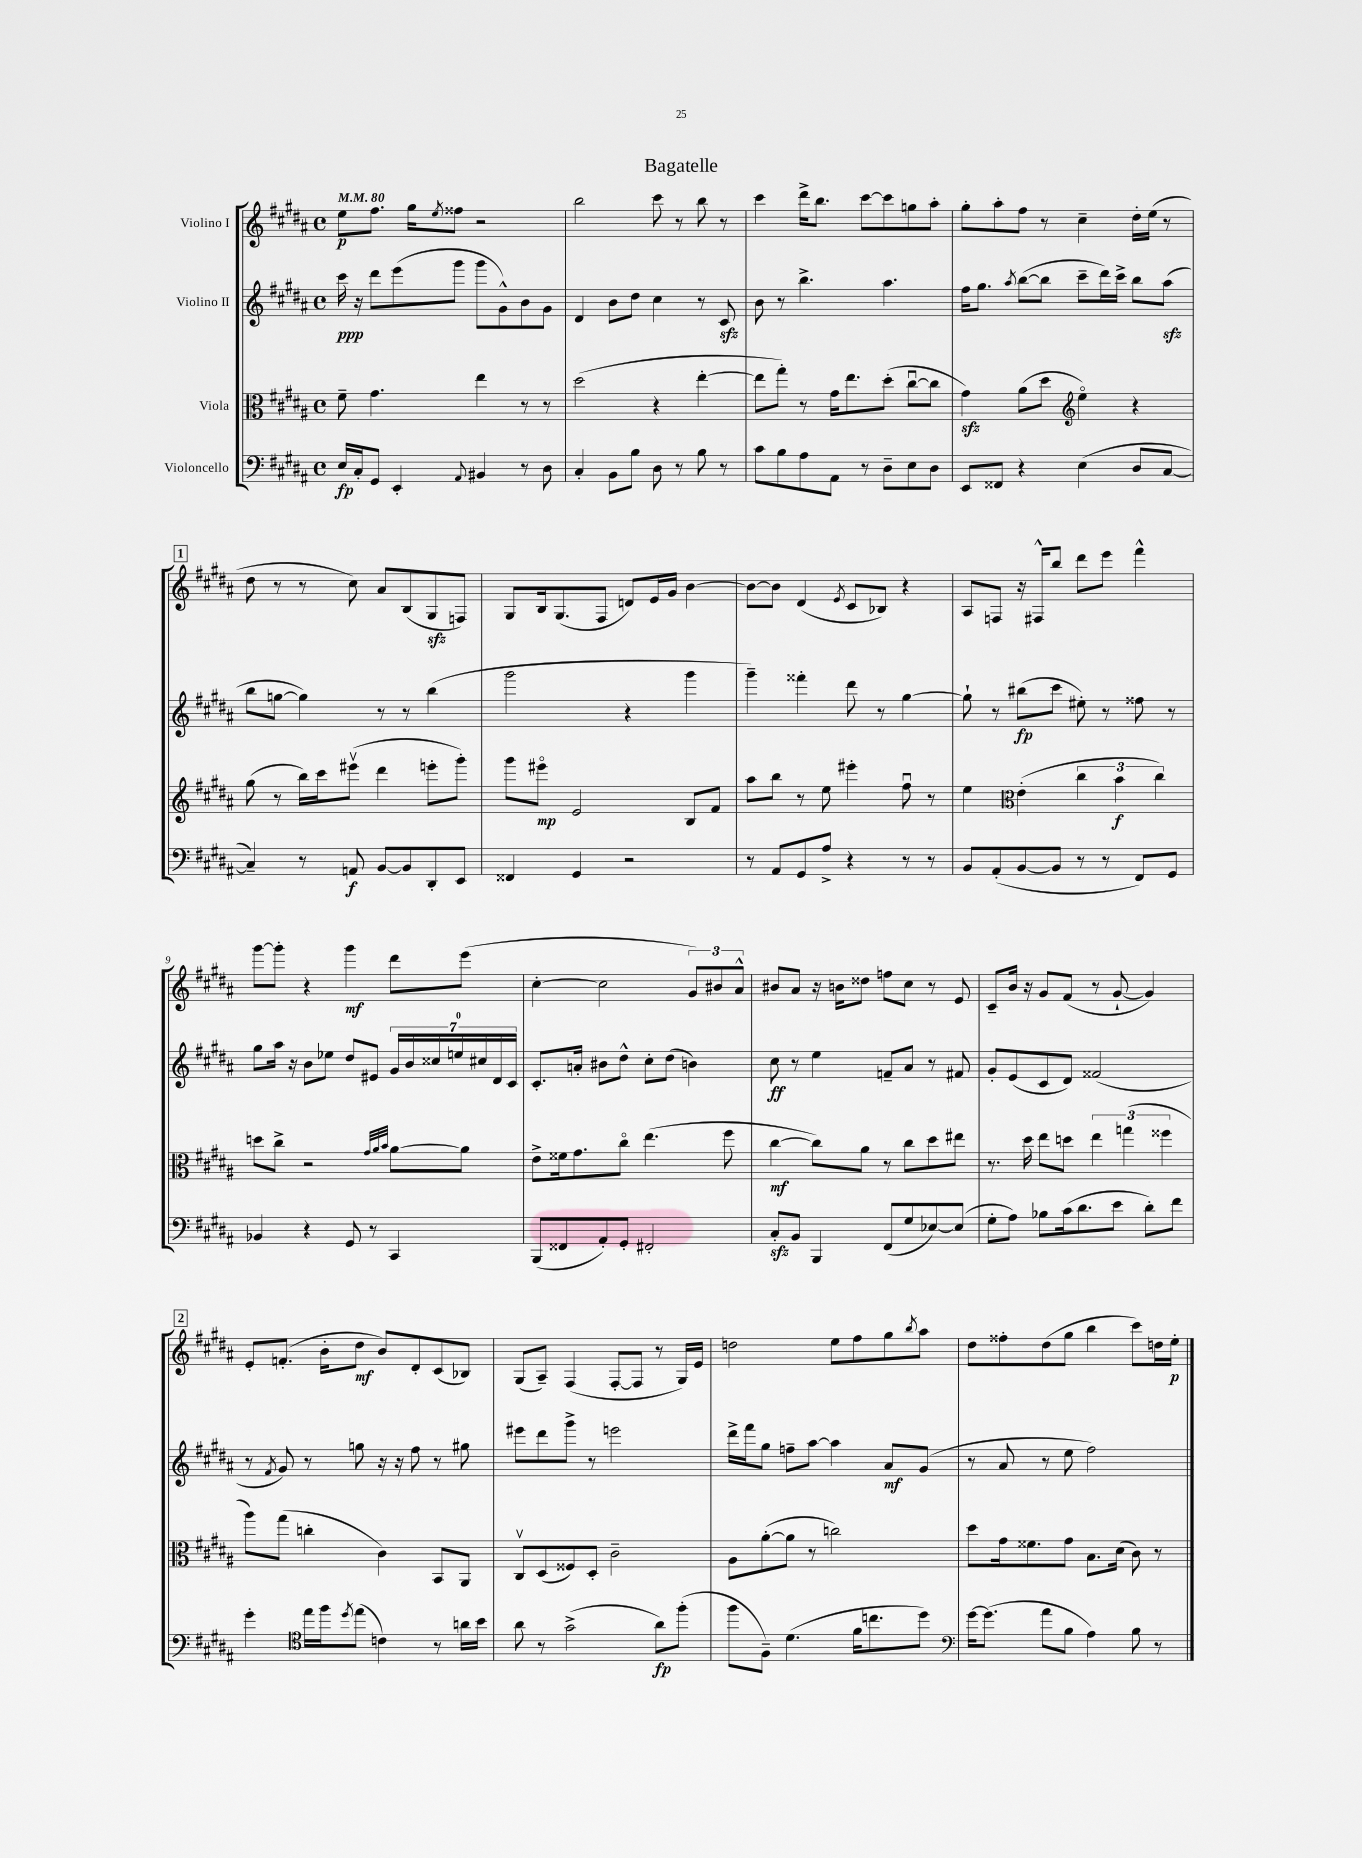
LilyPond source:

\header { title = "Bagatelle" }
<<
\new StaffGroup <<
\new Staff = "s0" \with { instrumentName = "Violino I" } {
    \clef treble \key b \major \defaultTimeSignature \time 4/4 \tempo 4 = 80
    e''8\p fis''8. gis''16 \acciaccatura { e''8 } fisis''8 r2 |
    b''2 cis'''8 r8 b''8 r8 |
    cis'''4 dis'''16-> b''8. cis'''8~ cis'''8 g''8 ais''8-. |
    gis''8-. ais''8-. fis''8 r8 cis''4-- dis''16-. e''16( r8 |
    \mark \markup { \box "1" } dis''8 r8 r8 cis''8) ais'8 b8( gis8\sfz f8) |
    gis8 b16 gis8.( fis8 d'8) e'16 gis'16 b'4~ |
    b'8~ b'8 dis'4( \acciaccatura { e'8 } cis'8 bes8) r4 |
    ais8 f8 r16 fis16-^ b''8 dis'''8 e'''8 fis'''4-^ |
    gis'''8~ gis'''8-. r4 gis'''4\mf dis'''8 e'''8( |
    cis''4~-. cis''2 \tuplet 3/2 { gis'8) bis'8 ais'8-^ } |
    bis'8 ais'8 r16 b'16 disis''8 f''8 cis''8 r8 e'8 |
    cis'8-- b'16 r16 gis'8 fis'8( r8 gis'8~-! gis'4) |
    \mark \markup { \box "2" } e'8-. f'8.-.( b'16-. dis''8\mf b'8) dis'8-. cis'8( bes8) |
    gis8( ais8--) fis4( fis8~-. fis8 r8 gis16) e'16 |
    d''2 e''8 fis''8 gis''8 \acciaccatura { b''8 } ais''8 |
    dis''8 fisis''8-. dis''8( gis''8 b''4 cis'''8) d''16 e''16-.\p \bar "|." |
}
\new Staff = "s1" \with { instrumentName = "Violino II" } {
    \clef treble \key b \major \defaultTimeSignature \time 4/4
    cis'''16\ppp r16 dis'''8 e'''8( gis'''8 gis'''8 gis'8-^) b'8 gis'8 |
    dis'4 b'8 dis''8 cis''4 r8 cis'8\sfz |
    b'8 r8 b''4.-> ais''4. |
    fis''16 gis''8. \acciaccatura { ais''8 } b''8~( b''8 cis'''8-- dis'''16) cis'''16-> b''8 ais''8\sfz( |
    \mark \markup { \box "1" } b''8 g''8~ g''4) r8 r8 b''4( |
    gis'''2 r4 gis'''4 |
    gis'''4--) fisis'''4-. dis'''8 r8 gis''4~ |
    gis''8-! r8 bis''8\fp( cis'''8 eis''8-.) r8 fisis''8 r8 |
    gis''8 ais''16 r16 b'8 ees''8 dis''8 eis'8 \tuplet 7/4 { gis'16 b'16 cisis''16 e''16-0 cis''16 dis'16 cis'16 } |
    cis'8.-. a'16-. bis'8 dis''8-^ cis''8-. dis''8( b'4) |
    cis''8\ff r8 e''4 f'8-- ais'8 r8 fis'8 |
    gis'8-. e'8( cis'8 dis'8) fisis'2( |
    \mark \markup { \box "2" } r8 \acciaccatura { fis'8 } gis'8) r8 g''8 r16 r16 fis''8 r8 gis''8 |
    eis'''8 dis'''8 gis'''8-> r8 e'''2 |
    dis'''16-> fis'''16 gis''8 f''8-- ais''8~ ais''4 ais'8\mf gis'8( |
    r8 ais'8 r8 e''8 fis''2) \bar "|." |
}
\new Staff = "s2" \with { instrumentName = "Viola" } {
    \clef alto \key b \major \defaultTimeSignature \time 4/4
    fis'8-- gis'4. e''4 r8 r8 |
    dis''2( r4 e''4~-. |
    e''8 gis''8-.) r8 gis'16 e''8. dis''8-.( cis''8~\downbow cis''8 |
    gis'4\sfz) ais'8( dis''8 \clef treble e''4\flageolet) r4 |
    \mark \markup { \box "1" } gis''8( r8 b''16) cis'''16 eis'''8\upbow( dis'''4 e'''8-. gis'''8-.) |
    gis'''8 eis'''8\flageolet\mp e'2 b8 fis'8 |
    ais''8 b''8 r8 e''8 eis'''4-. fis''8\downbow r8 |
    e''4 \clef alto e'4-.( \tuplet 3/2 { cis''4 b'4\f cis''4) } |
    d''8 cis''8-> r2 \grace { gis'32 ais'32 b'32 } ais'8~ ais'8 |
    e'8-> fisis'16 gis'8. cis''8\flageolet e''4.( fis''8 |
    cis''4~\mf cis''8) ais'8 r8 cis''8 dis''8 eis''8 |
    r8. dis''16 e''8 d''8 \tuplet 3/2 { e''4 g''4( fisis''4 } |
    \mark \markup { \box "2" } ais''8) gis''8( c''4-. cis'4) b,8 ais,8 |
    cis8\upbow dis8( fisis8) dis8-. cis'2-- |
    ais8 ais'8~-.( ais'8 r8 c''2) |
    dis''8 gis'16 fisis'8. gis'8 b8. dis'16( cis'8) r8 \bar "|." |
}
\new Staff = "s3" \with { instrumentName = "Violoncello" } {
    \clef bass \key b \major \defaultTimeSignature \time 4/4
    e16\fp cis16-. gis,8 e,4-. \appoggiatura { ais,8 } bis,4 r8 dis8 |
    cis4-. b,8 b8 dis8 r8 b8 r8 |
    cis'8 b8 ais8 ais,8 r8 dis8-- e8 dis8 |
    e,8 fisis,8 r4 e4( dis8 cis8~ |
    \mark \markup { \box "1" } cis4--) r8 a,8\f b,8~ b,8 dis,8-. e,8 |
    fisis,4 gis,4 r2 |
    r8 ais,8 gis,8 ais8-> r4 r8 r8 |
    b,8 ais,8-.( b,8~ b,8 r8 r8 fis,8) gis,8 |
    bes,4 r4 gis,8 r8 cis,4 |
    b,,8( fisis,8 ais,8-.) gis,8-. fis,2-. |
    cis8-.\sfz b,8 b,,4 fis,8( gis8 ees8~) ees8( |
    gis8-. ais8) bes8 cis'16( dis'8. e'8 dis'8-.) fis'8 |
    \mark \markup { \box "2" } gis'4-. \clef tenor e''16 fis''16 \acciaccatura { dis''8 } e''8( c'4) r8 a'16 b'16 |
    ais'8 r8 gis'2->( ais'8\fp) fis''8-.( |
    fis''8 fis8--) dis'4.( fis'16 c''8. dis''8) |
    \clef bass gis'16~ gis'8.( ais'8 b8 ais4) b8 r8 \bar "|." |
}
>>
>>
